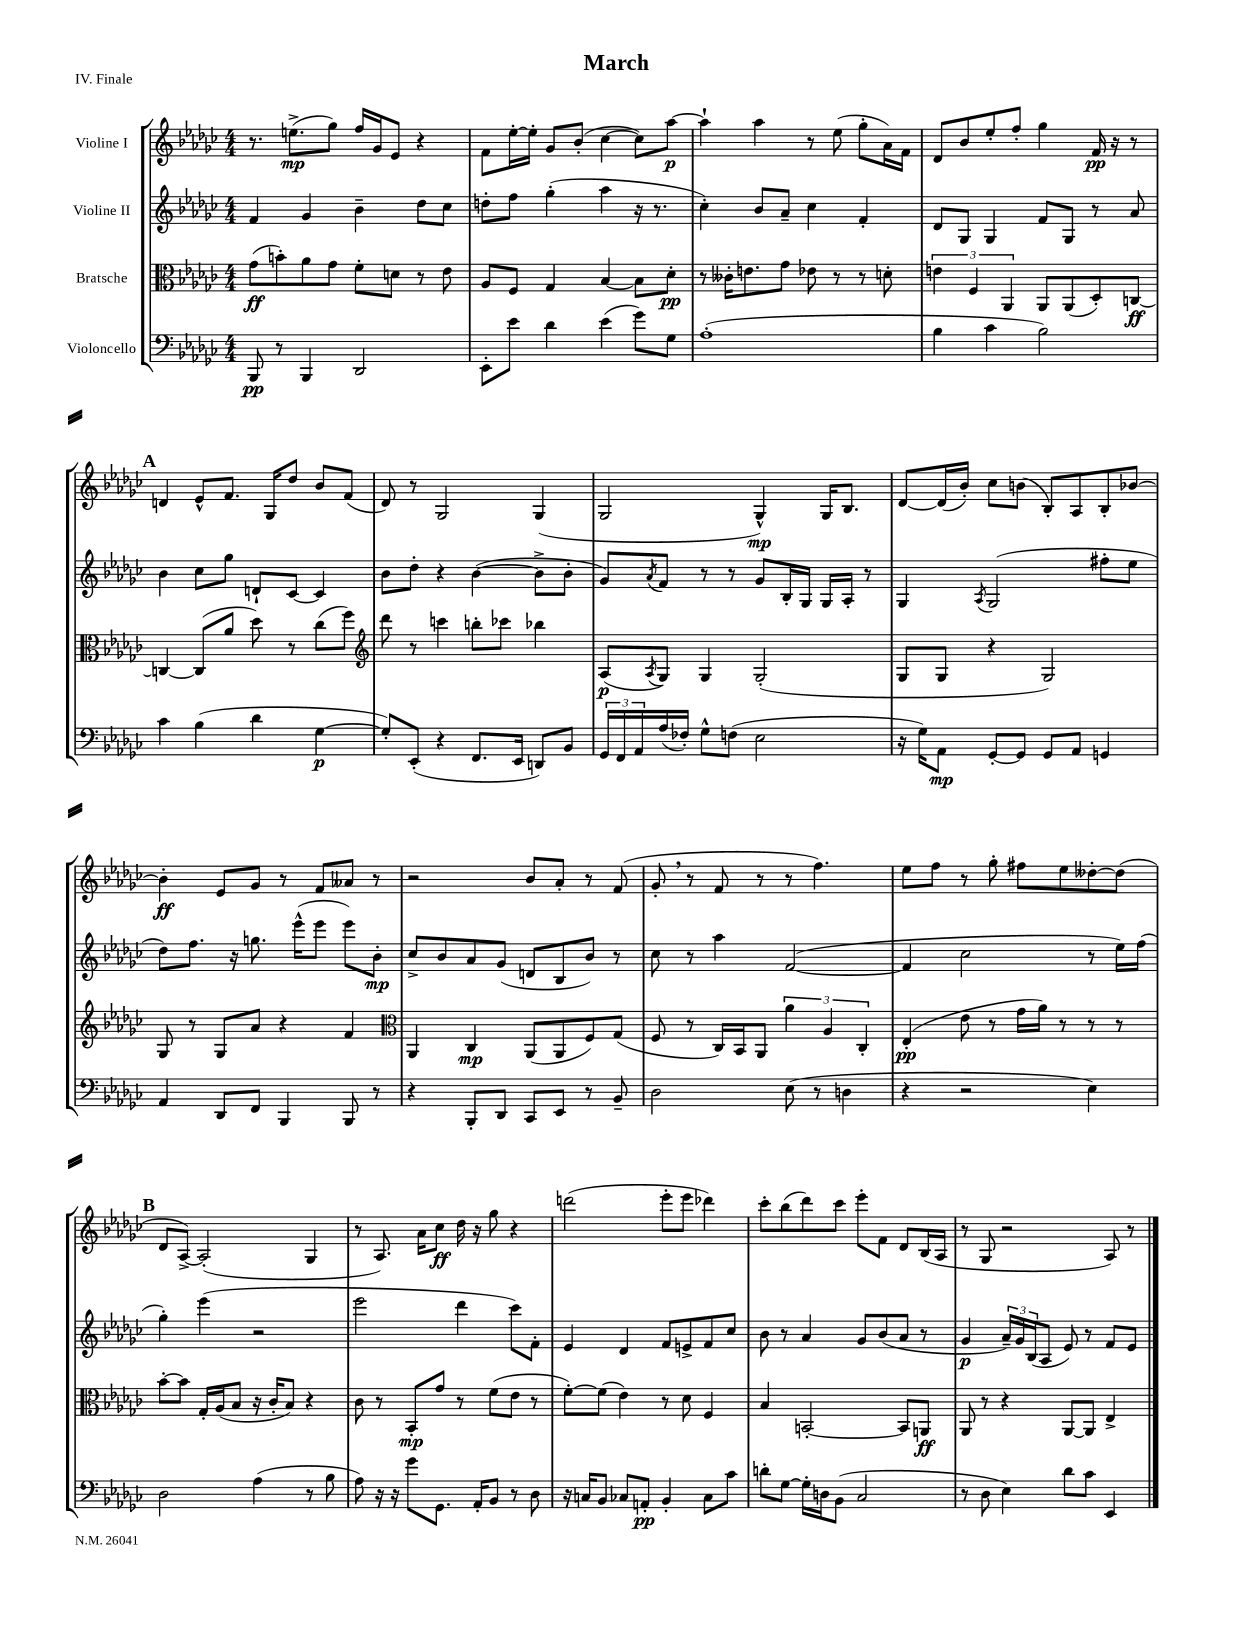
\header { title = "March" piece = "IV. Finale" }
<<
\new StaffGroup <<
\new Staff = "s0" \with { instrumentName = "Violine I" } {
    \clef treble \key ges \major \numericTimeSignature \time 4/4
    r8. e''8.->\mp( ges''8) f''16 ges'16 ees'8 r4 |
    f'8 ees''16~-. ees''16-. ges'8 bes'8-.( ces''4~ ces''8) aes''8~\p |
    aes''4-! aes''4 r8 ees''8( ges''8-. aes'16) f'16 |
    des'8 bes'8 ees''8-. f''8-. ges''4 f'16\pp r16 r8 |
    \mark \markup { \bold "A" } d'4 ees'8-^ f'8. ges16 des''8 bes'8 f'8( |
    des'8) r8 ges2 ges4( |
    ges2 ges4-^\mp) ges16 bes8. |
    des'8~ des'16( bes'16-.) ces''8 b'8( bes8-.) aes8 bes8-. bes'8~ |
    bes'4-.\ff ees'8 ges'8 r8 f'8 aeses'8 r8 |
    r2 bes'8 aes'8-. r8 f'8( |
    ges'8-. \breathe r8 f'8 r8 r8 f''4.) |
    ees''8 f''8 r8 ges''8-. fis''8 ees''8 deses''8~-. deses''8( |
    \mark \markup { \bold "B" } des'8 aes8~->) aes2-.( ges4 |
    r8 aes8.) aes'16 ces''8\ff des''16 r16 ges''8 r4 |
    d'''2( ees'''8-. ees'''8 des'''4) |
    ces'''8-. bes''8( des'''8) ces'''8 ees'''8-. f'8 des'8 bes16( aes16 |
    r8 ges8 r2 aes8) r8 \bar "|." |
}
\new Staff = "s1" \with { instrumentName = "Violine II" } {
    \clef treble \key ges \major \numericTimeSignature \time 4/4
    f'4 ges'4 bes'4-- des''8 ces''8 |
    d''8-. f''8 ges''4-.( aes''4 r16 r8. |
    ces''4-.) bes'8 aes'8-- ces''4 f'4-. |
    des'8 ges8 ges4 f'8 ges8 r8 aes'8 |
    \mark \markup { \bold "A" } bes'4 ces''8 ges''8 d'8-! ces'8~ ces'4 |
    bes'8 des''8-. r4 bes'4~( bes'8-> bes'8-. |
    ges'8) \acciaccatura { aes'8 } f'8 r8 r8 ges'8 bes16-. ges16 ges16 aes16-. r8 |
    ges4 \acciaccatura { aes8 } ges2( fis''8-. ees''8 |
    des''8) f''8. r16 g''8. ees'''16-^( ees'''8 ees'''8) bes'8-.\mp |
    ces''8-> bes'8 aes'8 ges'8( d'8 bes8 bes'8) r8 |
    ces''8 r8 aes''4 f'2~( |
    f'4 ces''2 r8 ees''16) f''16( |
    \mark \markup { \bold "B" } ges''4-.) ees'''4( r2 |
    ees'''2 des'''4 ces'''8) f'8-. |
    ees'4 des'4 f'8 e'8-> f'8 ces''8 |
    bes'8 r8 aes'4 ges'8 bes'8( aes'8 r8 |
    ges'4\p \tuplet 3/2 { aes'16--) ges'16 bes16( } aes8 ees'8) r8 f'8 ees'8 \bar "|." |
}
\new Staff = "s2" \with { instrumentName = "Bratsche" } {
    \clef alto \key ges \major \numericTimeSignature \time 4/4
    ges'8\ff( b'8-.) aes'8 ges'8 f'8-. d'8 r8 ees'8 |
    aes8 f8 ges4 bes4~ bes8 des'8-.\pp |
    r8 ceses'16-. e'8. ges'8 ees'8 r8 r8 d'8-. |
    \tuplet 3/2 { e'4 f4 aes,4 } aes,8 aes,8( des8-.) c8~\ff |
    \mark \markup { \bold "A" } c4~ c8( aes'8 des''8) r8 ces''8( f''8) |
    \clef treble des'''8 r8 c'''4 b''8-. ces'''8 bes''4 |
    aes8\p( \acciaccatura { aes8 } ges8) ges4 ges2-.( |
    ges8 ges8 r4 ges2) |
    ges8 r8 ges8 aes'8 r4 f'4 |
    \clef alto aes,4 ces4\mp aes,8( aes,8 f8) ges8( |
    f8 r8 ces16) bes,16 aes,8 \tuplet 3/2 { aes'4 aes4 ces4-. } |
    ees4-.\pp( ees'8 r8 ges'16 aes'16) r8 r8 r8 |
    \mark \markup { \bold "B" } bes'8~-. bes'8 ges16-. aes16( bes8 r16 ces'16-. bes8) r4 |
    ces'8 r8 bes,8-.\mp ges'8 r8 f'8( ees'8 r8 |
    f'8~-.) f'8( ees'4) r8 des'8 f4 |
    bes4 b,2~-. b,8 a,8\ff |
    aes,8 r8 r4 aes,8~ aes,8 ees4-> \bar "|." |
}
\new Staff = "s3" \with { instrumentName = "Violoncello" } {
    \clef bass \key ges \major \numericTimeSignature \time 4/4
    bes,,8\pp r8 bes,,4 des,2 |
    ees,8-. ees'8 des'4 ees'4( ges'8) ges8 |
    aes1-.( |
    bes4 ces'4 bes2) |
    \mark \markup { \bold "A" } ces'4 bes4( des'4 ges4~\p |
    ges8-.) ees,8-.( r4 f,8. ees,16 d,8) bes,8 |
    \tuplet 3/2 { ges,16 f,16 aes,16 } aes16( fes16-.) ges8-^ f8( ees2 |
    r16 ges16) aes,8\mp ges,8~-. ges,8 ges,8 aes,8 g,4 |
    aes,4 des,8 f,8 bes,,4 bes,,8 r8 |
    r4 bes,,8-. des,8 ces,8 ees,8 r8 bes,8-- |
    des2 ees8( r8 d4 |
    r4 r2 ees4) |
    \mark \markup { \bold "B" } des2 aes4( r8 bes8 |
    aes8) r16 r16 ges'8 ges,8. aes,16-. bes,8 r8 des8 |
    r16 c16 bes,8 ces8 a,8-.\pp bes,4-. ces8 ces'8 |
    d'8-. ges8~ ges16-. d16 bes,8( ces2 |
    r8 des8 ees4) des'8 ces'8 ees,4 \bar "|." |
}
>>
>>
\layout { \context { \Score \remove "Bar_number_engraver" } }
